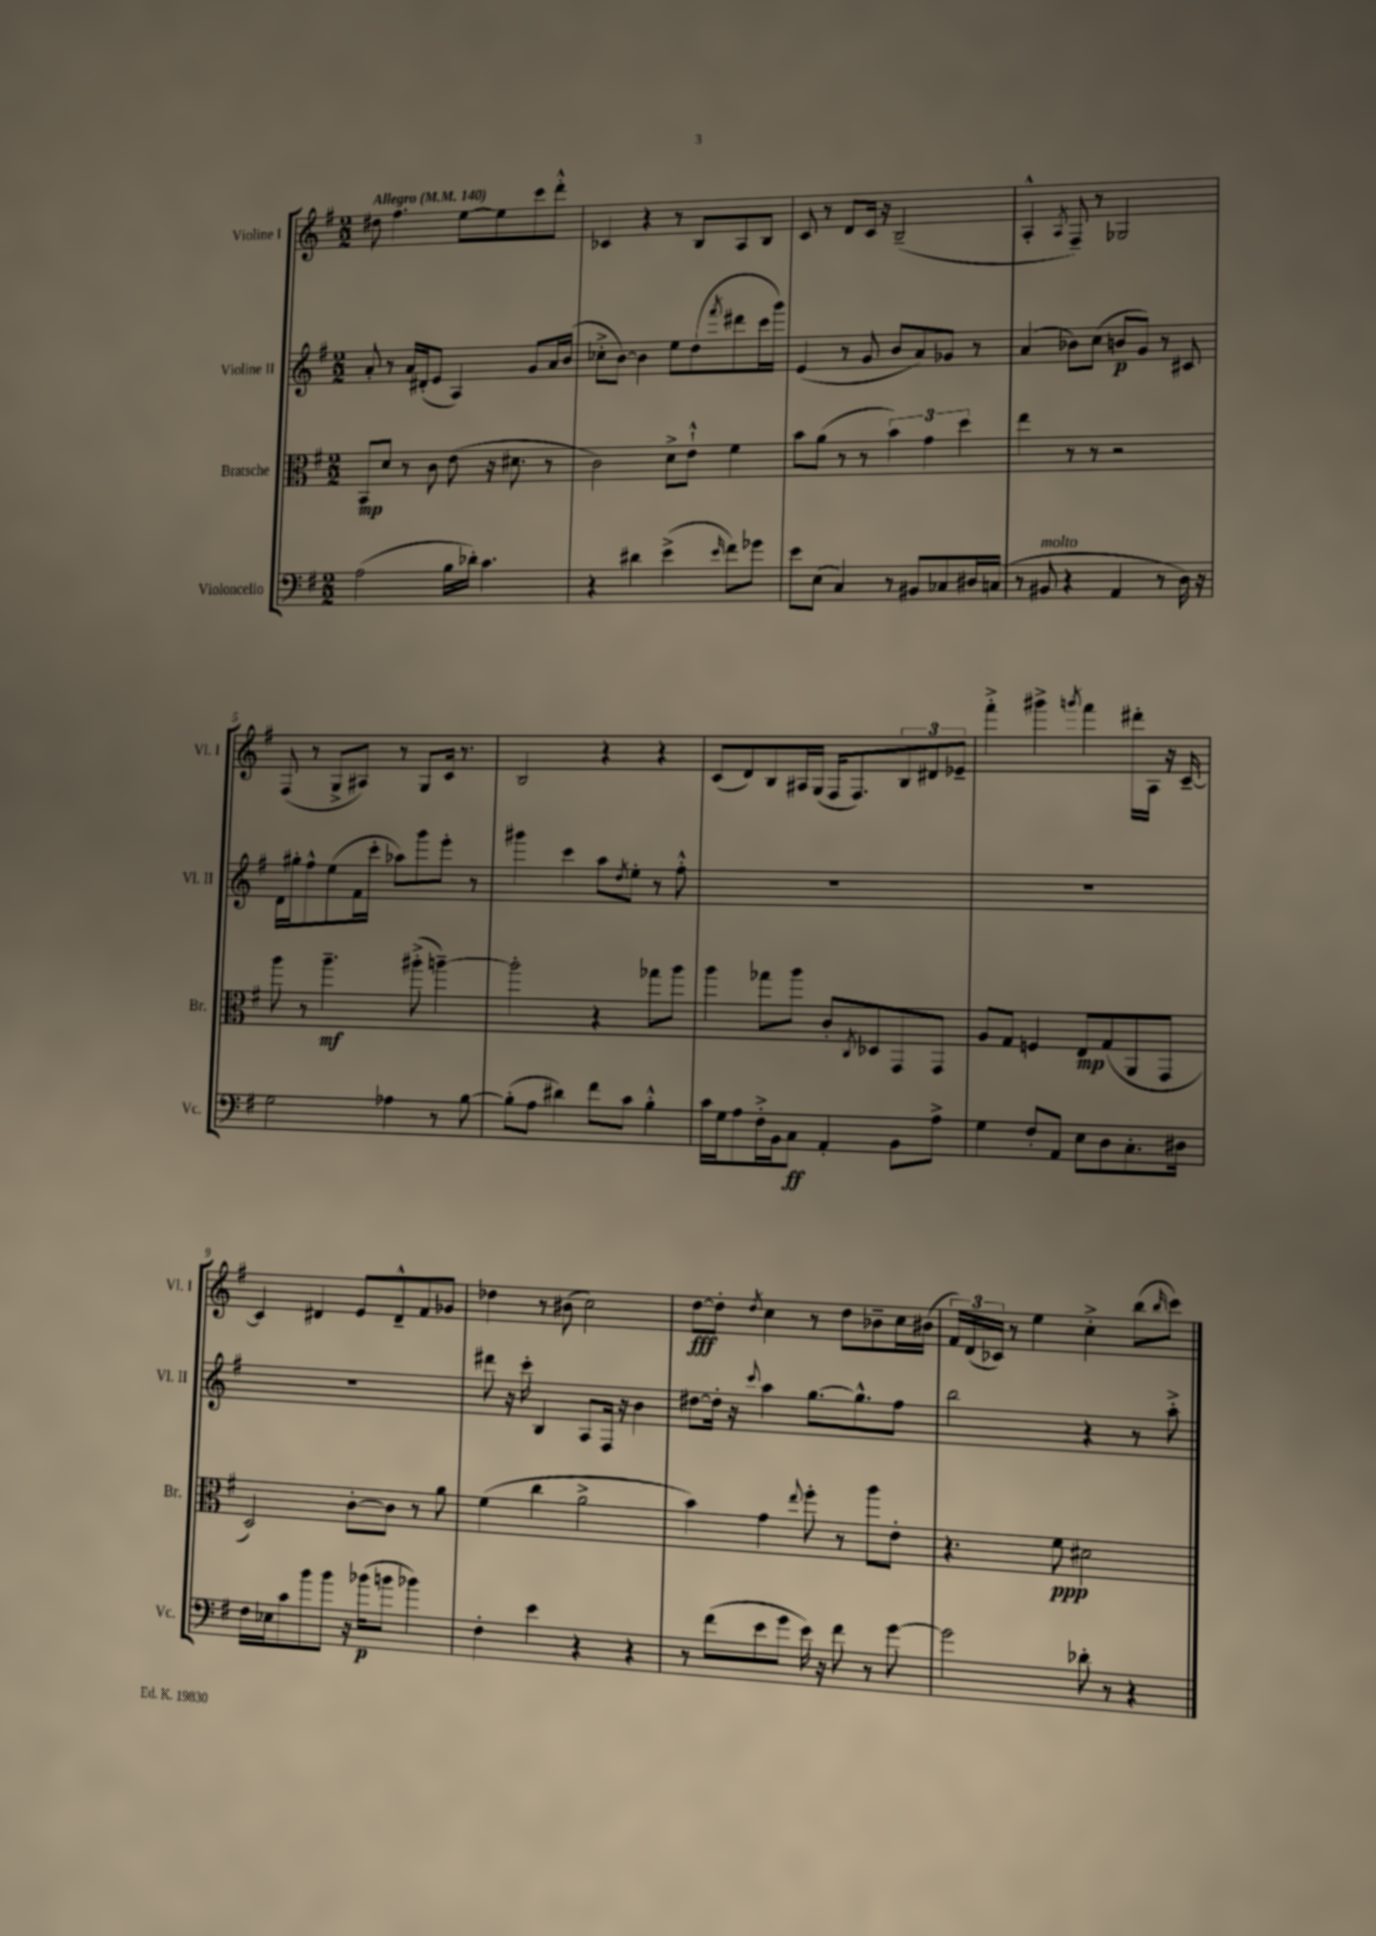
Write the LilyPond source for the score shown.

<<
\new StaffGroup <<
\new Staff = "s0" \with { instrumentName = "Violine I" shortInstrumentName = "Vl. I" } {
    \clef treble \key g \major \numericTimeSignature \time 2/2 \tempo "Allegro" 4 = 140
    dis''8 fis''4. e''8~ e''8 c'''8 d'''8-.-^ |
    ces'4 r4 r8 b8 a8 b8 |
    c'8 r8 d'8 c'16 r16 b2--( |
    a4-.-^ \acciaccatura { a8 } fis8--) r8 ges2 |
    fis8( r8 g8-> ais8) r8 g8 c'16 r8. |
    b2 r4 r4 |
    c'8( d'8) b8 ais16 g16( fis16 fis8.) \tuplet 3/2 { b8 dis'8 ees'8-- } |
    fis'''4-.-> gis'''4-> \acciaccatura { g'''8 } fis'''4 dis'''16-. a16 r16 c'16~-- |
    c'4 dis'4 e'8 dis'8---^ fis'8 ges'8 |
    des''4 r8 bis'8( c''2) |
    d''8~\fff d''8-. \acciaccatura { d''8 } c''4 r8 d''8 bes'8-- c''16 bis'16( |
    \tuplet 3/2 { fis'16) d'16( ces'16) } r8 e''4 c''4-.-> b''8( \grace { b''16 } c'''8) \bar "|." |
}
\new Staff = "s1" \with { instrumentName = "Violine II" shortInstrumentName = "Vl. II" } {
    \clef treble \key g \major \numericTimeSignature \time 2/2
    a'8-. r8 a'16 dis'16-.( e'8 a4) g'8 a'16 b'16( |
    ces''8-.-> b'8~) b'4 e''8 d''8( \acciaccatura { fis'''8 } dis'''8 c'''16 g'''16) |
    e'4( r8 g'8 b'8 a'8) ges'8 r8 |
    a'4( bes'8) c''8( b'8\p g'8) r8 cis'8 |
    d'16 gis''16-. fis''8-^ e''8( fis'16 c'''16-. aes''8) g'''8 e'''8-. r8 |
    gis'''4 c'''4 a''8 \acciaccatura { d''8 } e''8-. r8 fis''8-.-^ |
    R1 |
    R1 |
    R1 |
    dis'''8 r16 c'''16-. b4 a8 fis16 r16 b'4 |
    dis''8~ dis''16-. r16 \appoggiatura { c'''8 } a''4 g''8.~ g''8.-^ fis''8 |
    b''2 r4 r8 a''8-.-> \bar "|." |
}
\new Staff = "s2" \with { instrumentName = "Bratsche" shortInstrumentName = "Br." } {
    \clef alto \key g \major \numericTimeSignature \time 2/2
    b,8\mp d'8 r8 c'8 e'8( r16 dis'8. r8 |
    c'2) d'8-> e'8-!-^ fis'4 |
    b'8 a'8( r8 r8 \tuplet 3/2 { b'4) g'4 d''4 } |
    e''4 r8 r8 r2 |
    a''8 r8 a''4.--\mf ais''8-.->( a''4~--) |
    a''2-. r4 ges''8 a''8 |
    a''4 ges''8 a''8 c'8-. \acciaccatura { c8 } des8 g,8 g,8 |
    a8 g8 f4 e8\mp g8( a,8 g,8 |
    d2) c'8~-. c'8 r8 a'8 |
    fis'4( c''4 a'2-> |
    b'4) g'4 \appoggiatura { e''8 } fis''8-. r8 a''8 e'8-. |
    r4. fis'8\ppp dis'2 \bar "|." |
}
\new Staff = "s3" \with { instrumentName = "Violoncello" shortInstrumentName = "Vc." } {
    \clef bass \key g \major \numericTimeSignature \time 2/2
    a2( b16 des'16-.) c'4. |
    r4 dis'4 e'4->( \grace { e'16 } fis'8) ges'8 |
    e'8 e8( c4) r8 bis,8 ces8 dis16 c16( |
    r8 bis,8^\markup { \italic "molto" } r4 a,4 r8 d16) r16 |
    g2 aes4 r8 b8~ |
    b8-.( a8 dis'4) fis'8 c'8 b4-.-^ |
    c'16 g16 a8 fis16-.-> b,16 c8\ff a,4-. b,8 a8-> |
    g4 fis8-. a,8 e8 d8 c8.-. dis16 |
    fis16 ees16 c'8 b'8 b'8 r16 bes'16\p( b'8 bes'4) |
    fis4-. e'4 r4 r4 |
    r8 fis'8( e'8 g'8 e'16) r16 fis'8 r8 g'8~ |
    g'2 des'8-. r8 r4 \bar "|." |
}
>>
>>
